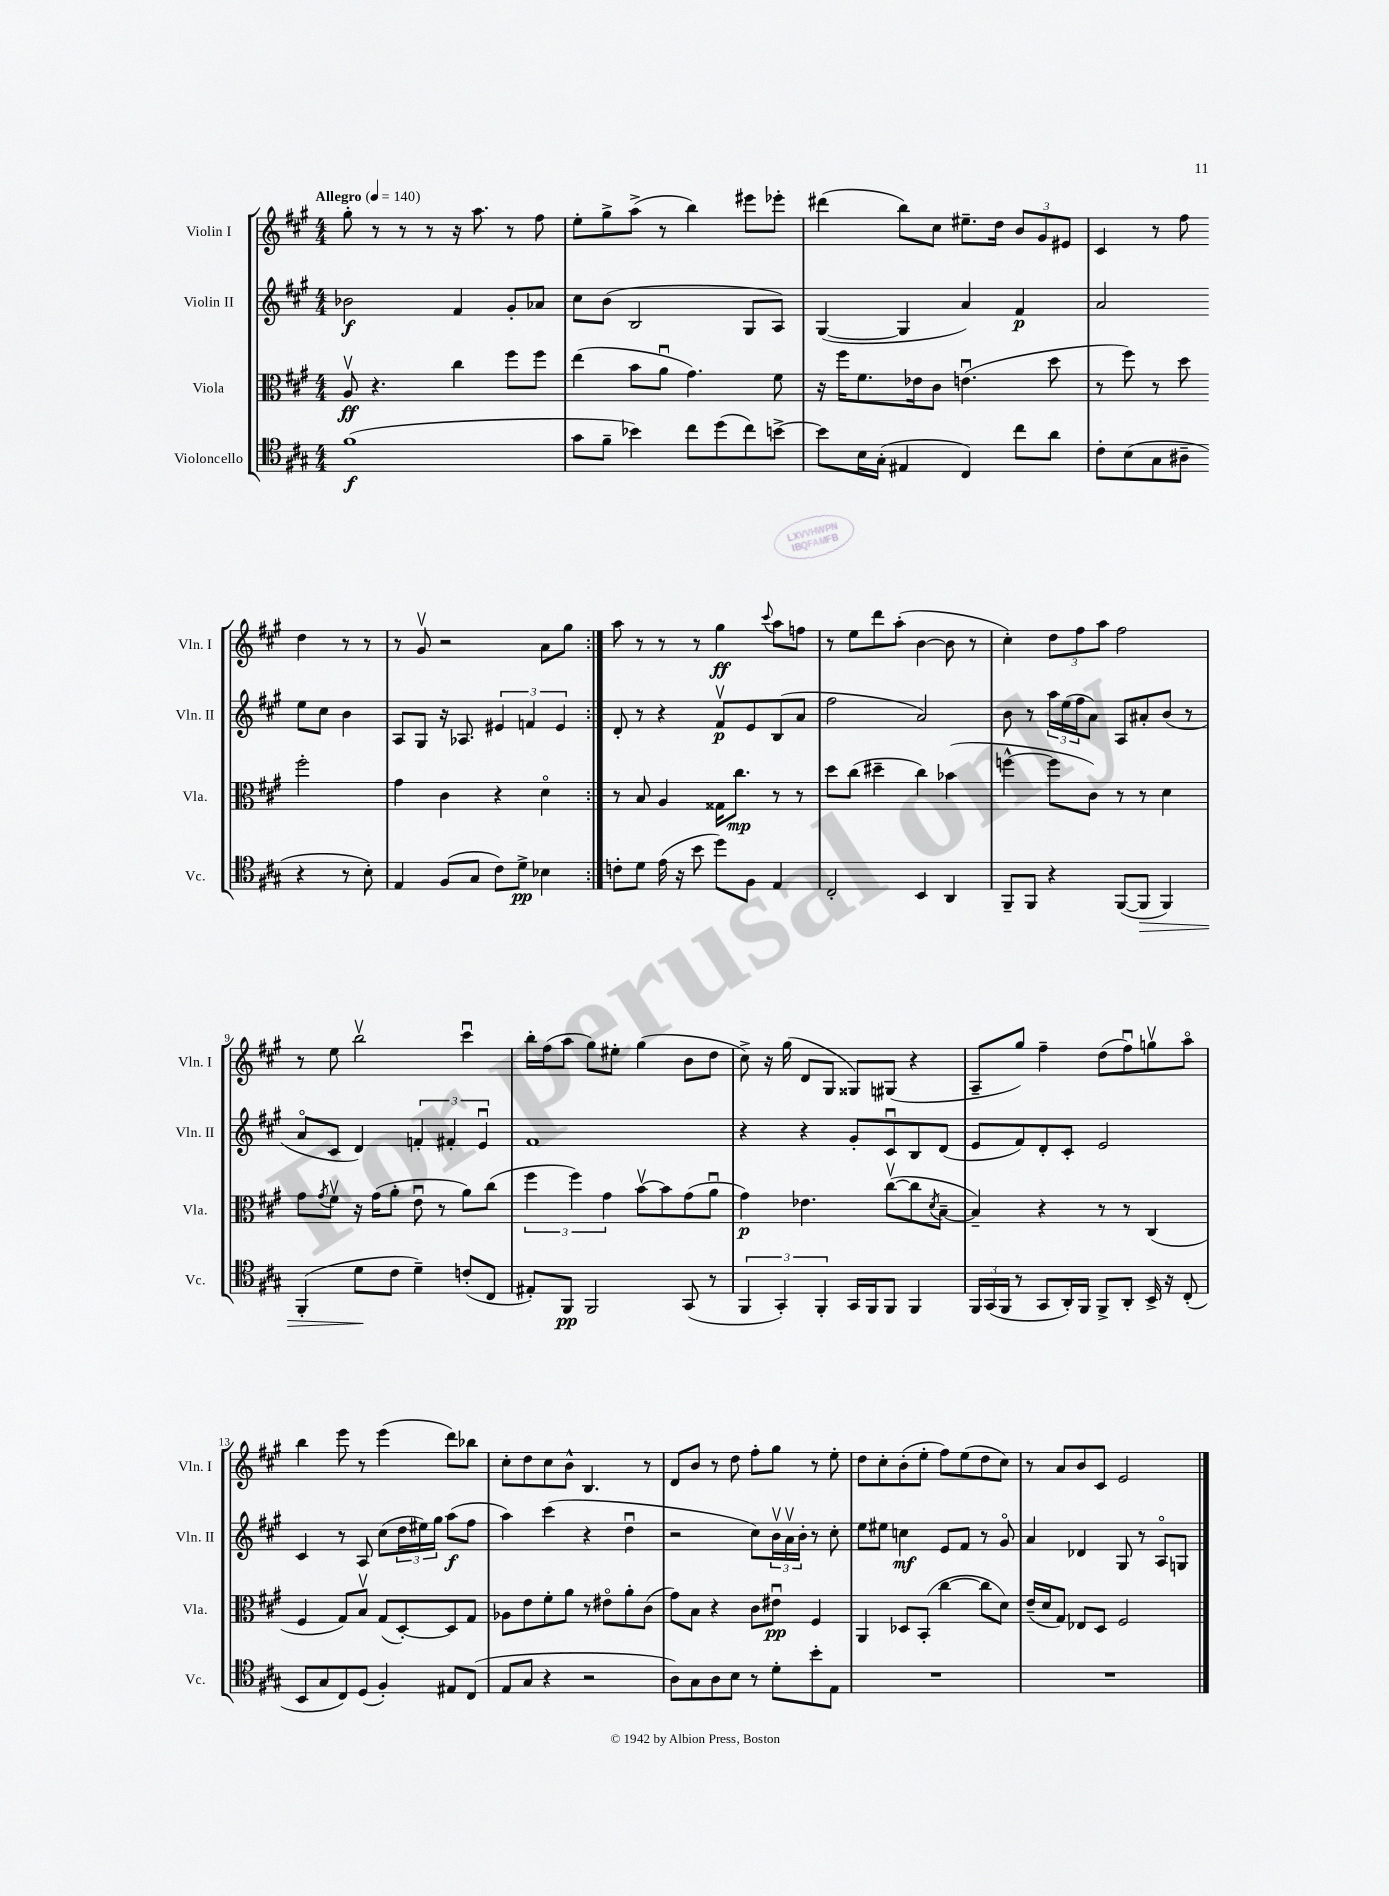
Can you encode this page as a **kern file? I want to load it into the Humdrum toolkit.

**kern	**kern	**kern	**kern
*staff4	*staff3	*staff2	*staff1
*clefC4	*clefC3	*clefG2	*clefG2
*k[f#c#g#]	*k[f#c#g#]	*k[f#c#g#]	*k[f#c#g#]
*M4/4	*M4/4	*M4/4	*M4/4
*MM140	*MM140	*MM140	*MM140
(1f#	8Av/	2b-\	8gg#'\
.	4.r	.	8r
.	.	.	8r
.	.	.	8r
.	4cc#\	4f#/	16r
.	.	.	8.aa\
.	8ff#\L	8g#'/L	8r
.	8ff#\J	8a-/J	8ff#\
=	=	=	=
8g#\L	(4ee\	8cc#\L	8ee'\L
8f#~\J	.	(8b\J	8gg#^\
4b-\)	8b\L	2B/	(8aa^\J
.	8au\J	.	8r
8cc#\L	4.g#\)	.	4bb\)
(8dd\	.	.	.
8cc#\)	.	8G#/L	8eee#\L
[8b^\J	8f#\	8A/J)	8eee-'\J
=	=	=	=
8b\]L	16r	([4G#/	(4ddd#\
.	16ff#\LK	.	.
16B\L	8.f#\	.	.
(16G#'\JJ	.	.	.
4E#/	.	4G#/]	8bb\L)
.	16e-\k	.	.
.	8c#\J	.	8cc#\J
4C#/)	(4.eu\	4a/)	8.ee#~\L
.	.	.	16dd\Jk
8cc#\L	.	4f#/	12b/L
.	.	.	12g#/
8a\J	8dd\	.	.
.	.	.	12e#/J
=	=	=	=
8c#'\L	8r	2a/	4c#/
(8B\	8ff#\)	.	.
8G#\	8r	.	8r
8A#~\J	8dd\	.	8ff#\
4r	2ff#'\	8ee\L	4dd\
.	.	8cc#\J	.
8r	.	4b\	8r
8B'\)	.	.	8r
=	=	=	=
4E/	4g#\	8A/L	8r
.	.	8G#/J	8g#v/
(8F#/L	4c#\	16r	2r
.	.	8.A-/	.
8G#/J	.	.	.
8c#\L)	4r	6e#/	.
8d^\J	.	.	.
.	.	6f/	.
4B-\	4do\	.	8a\L
.	.	6e#/	.
.	.	.	8gg#\J
=:|!	=:|!	=:|!	=:|!
8c'\L	8r	8d'/	8aa\
8d\J	8B/	8r	8r
(16e\	4A/	4r	8r
16r	.	.	.
8b\	.	.	8r
8dd\L)	16G##\LK	8f#v/L	4gg#\
.	8.cc#\J	.	.
8F#\J	.	8e/	.
.	.	.	8qqccc#/
4E/	8r	(8B/	8aa\L
.	8r	8a/J	8ff\J
=	=	=	=
2C#'/	8dd\L	2ff#\	8r
.	(8cc#\J	.	8ee\L
.	4dd#~\	.	8ddd\
.	.	.	(8aa'\J
4BB/	4cc#\)	2a/)	[4b\
4AA/	(4b-\	.	8b\]
.	.	.	8r
=	=	=	=
8FF#~/L	[4ff^^\	8b\	4cc#'\)
8FF#/J	.	8r	.
4r	8ff\]L	24aa\LL	12dd\L
.	.	(24ee\	.
.	.	24ff#\J	12ff#\
.	8c#\J)	8a\J)	.
.	.	.	12aa\J
([8FF#/L	8r	8A/L	2ff#\
8FF#/]J	8r	8a#'/	.
4FF#/)	4d\	(8b/J	.
.	.	8r	.
=	=	=	=
(4FF#'/	8g#\L	8ao/L	8r
.	8qg#/	.	.
.	8f#v\J	8c#/J	8ee\
8d\L	16r	4d/)	2bbv\
.	(16g#\LK	.	.
8c#\J	8a'\J	.	.
4d~\)	8eu\	6f'/	.
.	8r	.	.
.	.	6f#'/	.
(8c'/L	8a\L)	.	4ccc#u\
.	.	6eu/	.
8C#/J	(8cc#\J	.	.
=	=	=	=
8E#'/L)	6ff#\	1f#	16bb'\LL
.	.	.	(16ff#\J
8FF#/J	.	.	8aa\J
.	6ff#\)	.	.
2FF#/	.	.	8gg#\L)
.	6g#\	.	.
.	.	.	8ee#'\J
.	[8bv\L	.	(4gg#\
.	8b\]	.	.
(8GG#/	(8g#\	.	8b\L
8r	8au\J	.	8dd\J
=	=	=	=
6FF#/	4g#\)	4r	8cc#^\)
.	.	.	16r
6GG#'/)	.	.	.
.	.	.	(16gg#\
.	4.e-\	4r	8d/L
6FF#'/	.	.	.
.	.	.	8G#/J
16GG#/LL	.	8g#'/L	8G##/L)
16FF#/J	.	.	.
8FF#/J	([8cc#v\L	8c#u/	(8G#/J
4FF#/	8cc#\]	8B/	4r
.	8qd/	.	.
.	[8B~\J	(8d/J	.
=	=	=	=
24FF#/LL	4B~/])	8e/L	8A~/L
(24GG#/	.	.	.
24FF#/JJ	.	.	.
8r	.	8f#/)	8gg#/J)
8GG#/L	4r	8d'/	4ff#~\
16AA'/L)	.	8c#'/J	.
16FF#/JJ	.	.	.
8FF#^/L	8r	2e/	(8dd\L
8AA'/J	8r	.	8ff#u\)
16BB^/	(4C#/	.	8ggv\
16r	.	.	.
(8C#'/	.	.	8aao\J
=	=	=	=
8BB/L	4F#/	4c#/	4bb\
8G#/	.	.	.
8C#/)	8G#/L)	8r	8eee\
(8D/J	8Bv/J	8A/	8r
4F#'/)	(8G#/L	(8cc#\L	(4eee\
.	[8D'/)	24dd\L	.
.	.	24ee#\)	.
.	.	24gg#\JJ	.
8E#/L	8D/]	(8aa\L	8ddd\L)
(8C#/J	8G#/J	8ff#\J	8bb-\J
=	=	=	=
8E/L	8A-\L	4aa\)	8cc#'\L
8G#/J	8e\	.	8dd\
4r	8f#'\	(4ccc#\	8cc#\
.	8a\J	.	8b^^\J
2r	8r	4r	4.B/
.	8e#o\L	.	.
.	8a'\	4ddu\	.
.	(8c#\J	.	8r
=	=	=	=
8A\L)	8g#\L)	2r	8d/L
8G#\	8B\J	.	8b/J
8A\	4r	.	8r
8B\J	.	.	8dd\
8r	8c#\L	8cc#\L)	8ff#'\L
8d'\L	8e#u\J	24bv\L	8gg#\J
.	.	24av\	.
.	.	24b'\JJ	.
8b'\	4F#/	8r	8r
8E\J	.	8cc#'\	8ee'\
=	=	=	=
1r	4AA/	8ee\L	8dd\L
.	.	8ee#\J	8cc#'\
.	8D-/L	4cc\	(8b'\
.	(8BB'/J	.	8ee'\J
.	[4cc#\	8e/L	8ff#\L)
.	.	8f#/J	(8ee\
.	8cc#\]L	8r	8dd\
.	8d\J)	8g#o/	8cc#\J)
=	=	=	=
1r	(16e~/LL	4a/	8r
.	16d/J	.	.
.	8G#/J)	.	8a/L
.	8E-/L	4d-/	8b/
.	8D/J	.	8c#/J
.	2F#/	8G#/	2e/
.	.	8r	.
.	.	8Ao/L	.
.	.	8G/J	.
==	==	==	==
*-	*-	*-	*-
